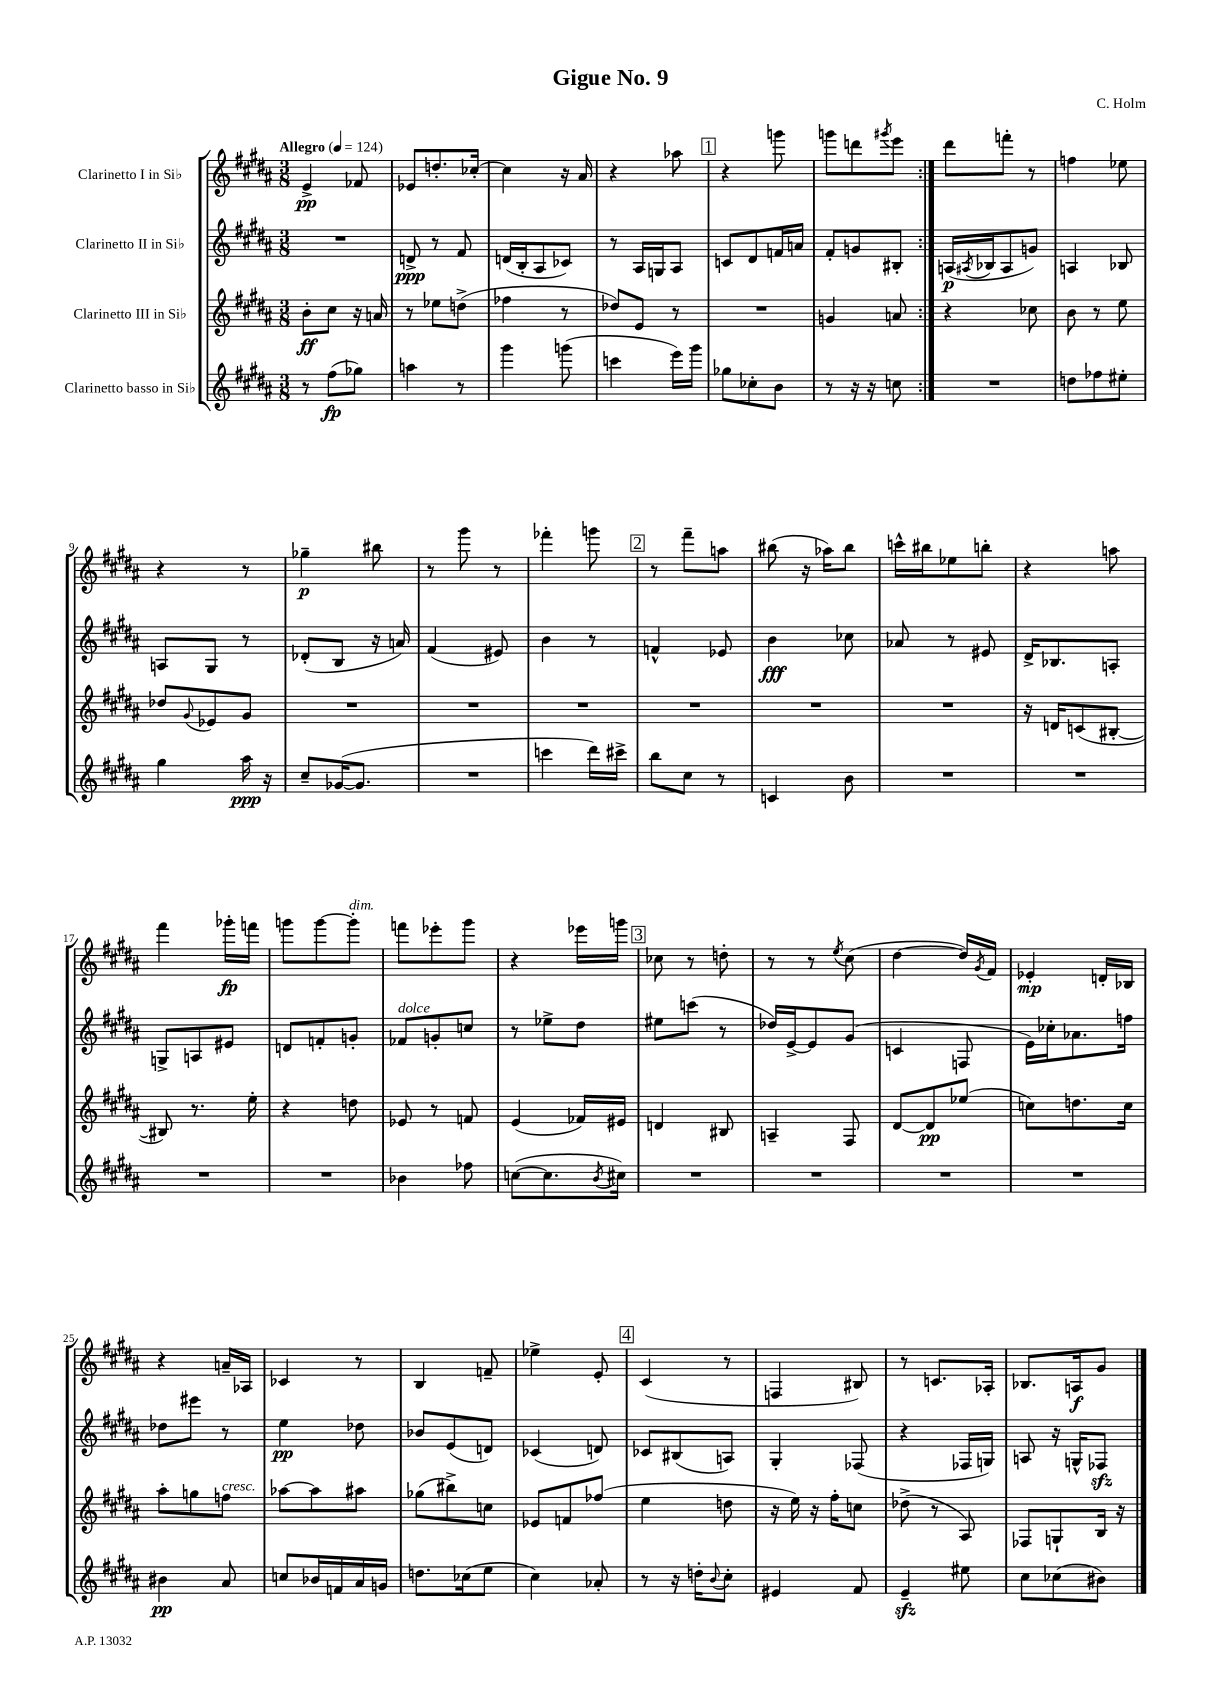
\header { title = "Gigue No. 9" composer = "C. Holm" }
<<
\new StaffGroup <<
\new Staff = "s0" \with { instrumentName = "Clarinetto I in Sib" } {
    \clef treble \key b \major \numericTimeSignature \time 3/8 \tempo "Allegro" 4 = 124
    \repeat volta 2 { e'4->\pp fes'8 |
    ees'8 d''8.-. ces''16~-. |
    ces''4 r16 ais'16 |
    r4 aes''8 |
    \mark \markup { \box "1" } r4 g'''8 |
    g'''8 d'''8 \acciaccatura { gis'''8 } e'''8 | }
    dis'''8 f'''8-. r8 |
    f''4 ees''8 |
    r4 r8 |
    ges''4--\p bis''8 |
    r8 gis'''8 r8 |
    fes'''4-. g'''8 |
    \mark \markup { \box "2" } r8 fis'''8-- a''8 |
    bis''8( r16 aes''16) bis''8 |
    c'''16-^ bis''16 ees''8 b''8-. |
    r4 a''8 |
    fis'''4 ges'''16-.\fp f'''16 |
    g'''8 g'''8~ g'''8-.^\markup { \italic "dim." } |
    f'''8 ees'''8-. gis'''8 |
    r4 ees'''16 g'''16 |
    \mark \markup { \box "3" } ces''8 r8 d''8-. |
    r8 r8 \acciaccatura { e''8 } cis''8( |
    dis''4~ dis''16) \acciaccatura { gis'8 } fis'16 |
    ees'4-.\mp d'16-. bes16 |
    r4 a'16-- aes16 |
    ces'4 r8 |
    b4 f'8-- |
    ees''4-> e'8-. |
    \mark \markup { \box "4" } cis'4( r8 |
    f4 bis8) |
    r8 c'8. aes16-. |
    bes8. a16\f gis'8 \bar "|." |
}
\new Staff = "s1" \with { instrumentName = "Clarinetto II in Sib" } {
    \clef treble \key b \major \numericTimeSignature \time 3/8
    \repeat volta 2 { R4. |
    d'8->\ppp r8 fis'8 |
    d'16( b16-. ais8 ces'8) |
    r8 ais16 g16 ais8 |
    \mark \markup { \box "1" } c'8 dis'8 f'16 a'16 |
    fis'8-. g'8 bis8-. | }
    a16\p( \acciaccatura { ais8 } bes16 ais8 g'8) |
    a4 bes8 |
    a8 gis8 r8 |
    des'8-.( b8 r16 a'16) |
    fis'4( eis'8) |
    b'4 r8 |
    \mark \markup { \box "2" } f'4-^ ees'8 |
    b'4\fff ces''8 |
    aes'8 r8 eis'8 |
    dis'16-> bes8. a8-. |
    g8-> a8 eis'8 |
    d'8 f'8-. g'8-. |
    fes'8^\markup { \italic "dolce" } g'8-. c''8 |
    r8 ees''8-> dis''8 |
    \mark \markup { \box "3" } eis''8 c'''8( r8 |
    des''16) e'16~-> e'8 gis'8( |
    c'4 f8 |
    e'16) ces''16-. aes'8. f''16 |
    des''8 eis'''8 r8 |
    e''4\pp des''8 |
    bes'8 e'8( d'8) |
    ces'4( d'8) |
    \mark \markup { \box "4" } ces'8 bis8( a8) |
    gis4-. fes8( |
    r4 fes16 g16) |
    a8 r16 g16-^ fes8\sfz \bar "|." |
}
\new Staff = "s2" \with { instrumentName = "Clarinetto III in Sib" } {
    \clef treble \key b \major \numericTimeSignature \time 3/8
    \repeat volta 2 { b'8-.\ff cis''8 r16 a'16 |
    r8 ees''8 d''8->( |
    fes''4 r8 |
    des''8) e'8 r8 |
    \mark \markup { \box "1" } R4. |
    g'4 a'8 | }
    r4 ces''8 |
    b'8 r8 e''8 |
    des''8 \appoggiatura { gis'8 } ees'8 gis'8 |
    R4. |
    R4. |
    R4. |
    \mark \markup { \box "2" } R4. |
    R4. |
    R4. |
    r16 d'16 c'8( bis8~-. |
    bis8) r8. e''16-. |
    r4 d''8 |
    ees'8 r8 f'8 |
    e'4( fes'16) eis'16 |
    \mark \markup { \box "3" } d'4 bis8 |
    a4-- fis8 |
    dis'8~ dis'8\pp ees''8( |
    c''8) d''8. c''16 |
    ais''8-. g''8 f''8^\markup { \italic "cresc." } |
    aes''8~ aes''8 ais''8 |
    ges''8( bis''8->) c''8 |
    ees'8 f'8 fes''8( |
    \mark \markup { \box "4" } e''4 d''8 |
    r16 e''16) r16 fis''16-. c''8 |
    des''8->( r8 ais8) |
    fes8 g8-! b16 r16 \bar "|." |
}
\new Staff = "s3" \with { instrumentName = "Clarinetto basso in Sib" } {
    \clef treble \key b \major \numericTimeSignature \time 3/8
    \repeat volta 2 { r8 fis''8\fp( ges''8) |
    a''4 r8 |
    gis'''4 g'''8( |
    c'''4 e'''16) gis'''16 |
    \mark \markup { \box "1" } ges''8 ces''8-. b'8 |
    r8 r16 r16 c''8 | }
    R4. |
    d''8 fes''8 eis''8-. |
    gis''4 ais''16\ppp r16 |
    cis''8-- ges'16~( ges'8. |
    R4. |
    c'''4 dis'''16) cis'''16-> |
    \mark \markup { \box "2" } b''8 cis''8 r8 |
    c'4 b'8 |
    R4. |
    R4. |
    R4. |
    R4. |
    bes'4 fes''8 |
    c''8~( c''8. \acciaccatura { b'8 } cis''16) |
    \mark \markup { \box "3" } R4. |
    R4. |
    R4. |
    R4. |
    bis'4\pp ais'8 |
    c''8 bes'16 f'16 ais'16 g'16 |
    d''8. ces''16( e''8 |
    cis''4) aes'8-. |
    \mark \markup { \box "4" } r8 r16 d''16-. \appoggiatura { b'8 } cis''8-. |
    eis'4 fis'8 |
    e'4--\sfz eis''8 |
    cis''8 ces''8( bis'8) \bar "|." |
}
>>
>>
